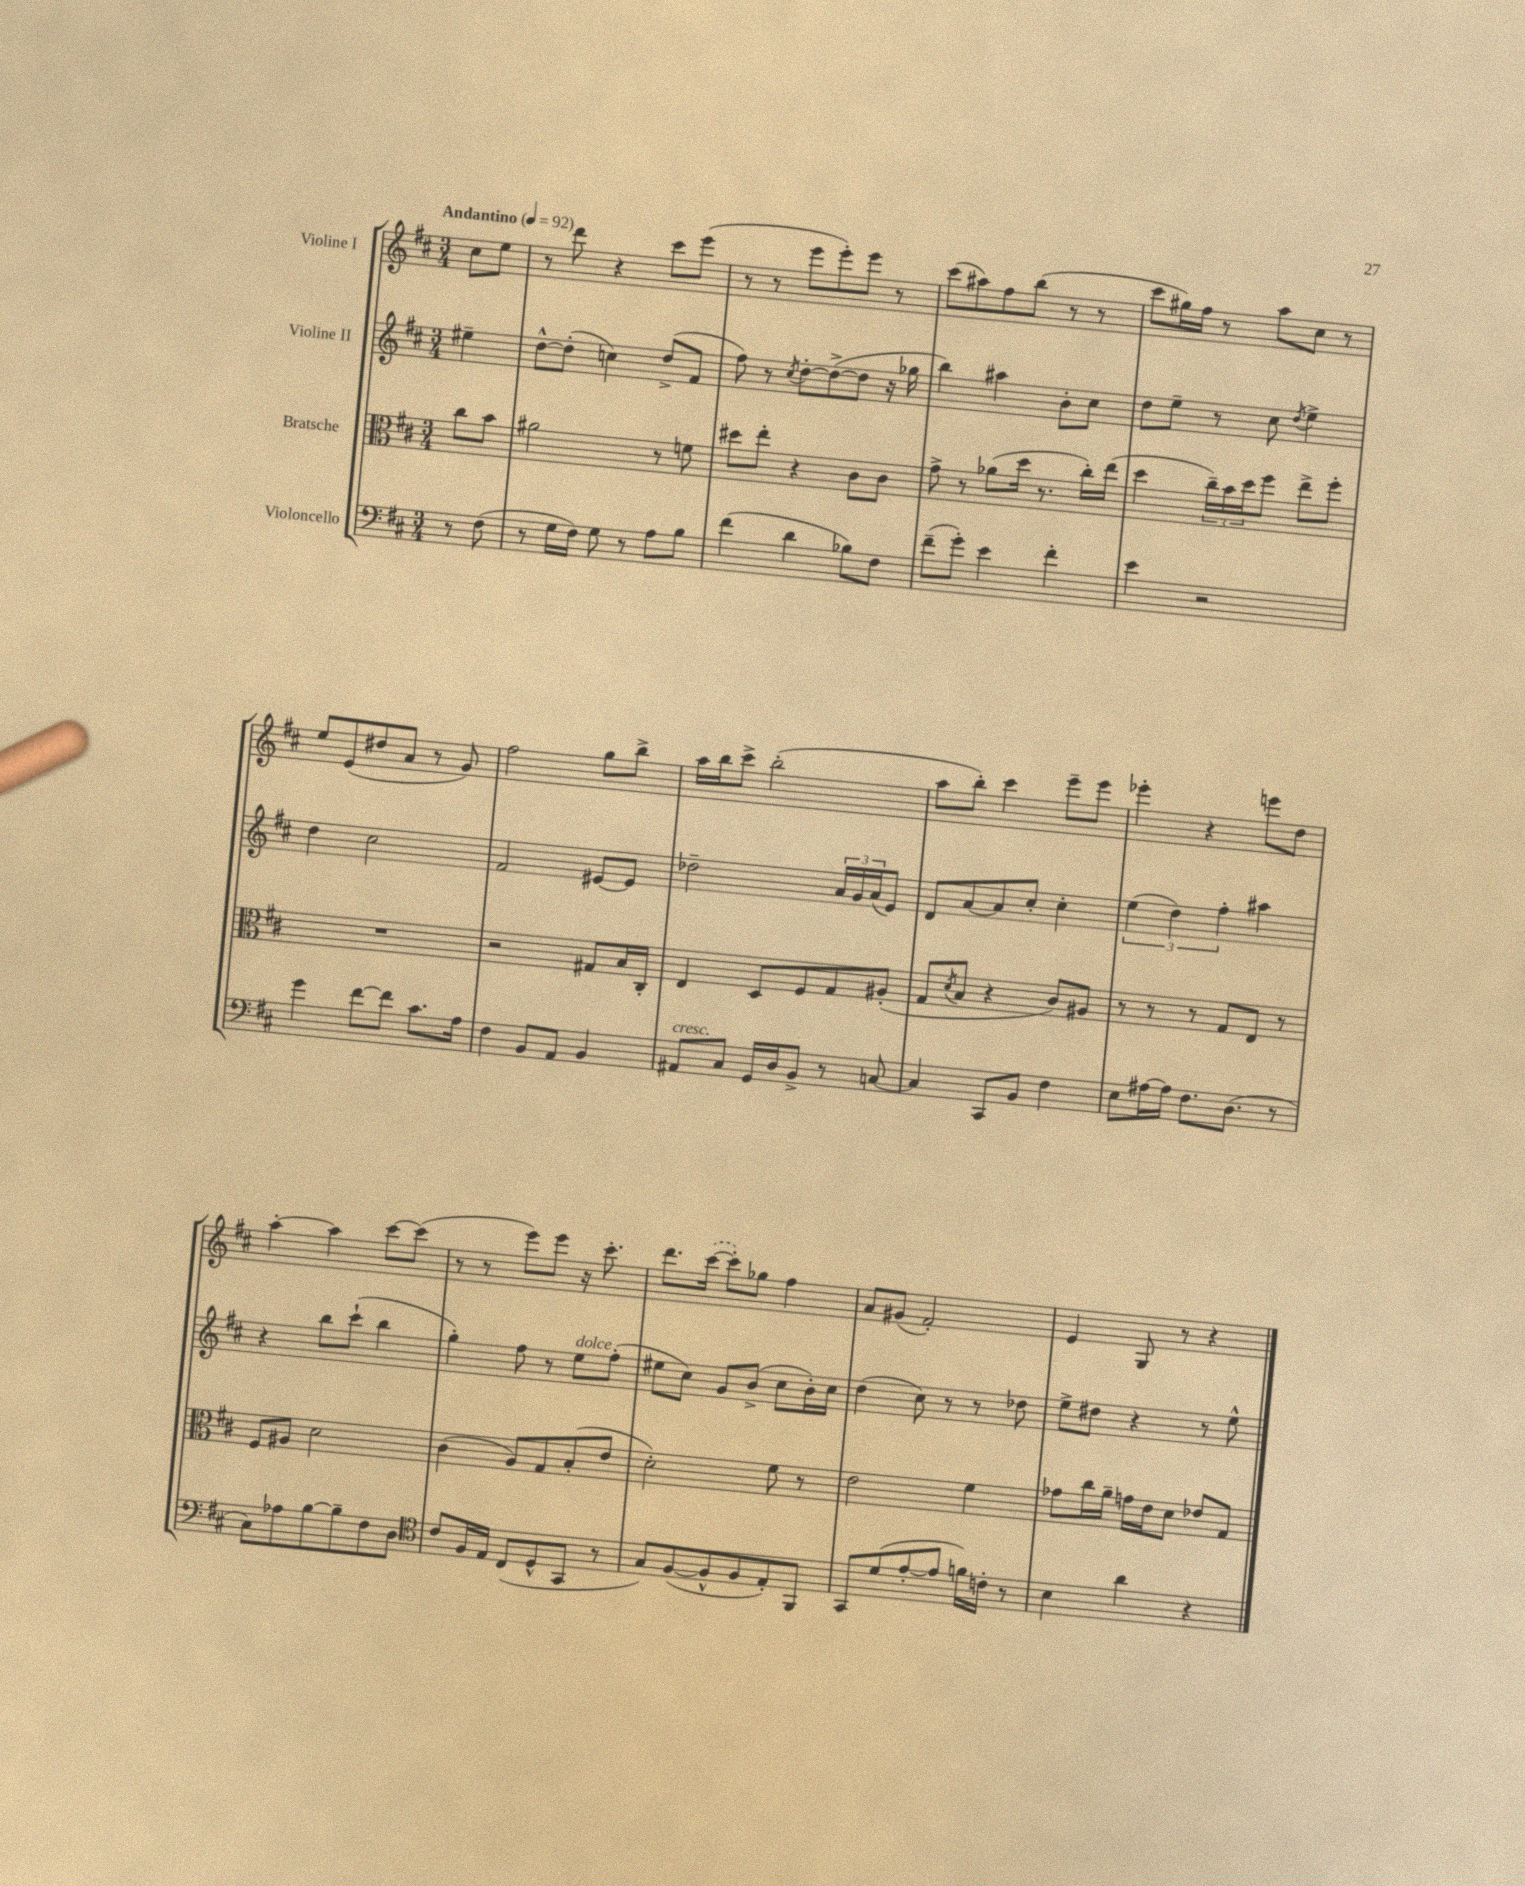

**kern	**kern	**kern	**kern
*staff4	*staff3	*staff2	*staff1
*clefF4	*clefC3	*clefG2	*clefG2
*k[f#c#]	*k[f#c#]	*k[f#c#]	*k[f#c#]
*M3/4	*M3/4	*M3/4	*M3/4
*MM92	*MM92	*MM92	*MM92
8r	8cc#	4ee#~	8cc#
(8F#	8b	.	8ee
=	=	=	=
8r	2a#	[8dd^^	8r
16G	.	(8dd']	8ddd
16F#)	.	.	.
8G	.	4cc)	4r
8r	.	.	.
8A	8r	(8dd^	8ccc#
8B	8f	8f#	(8eee
=	=	=	=
(4f#	8dd#	8ff#)	8r
.	8ee'	8r	8r
.	.	8qcc#	.
4d	4r	[8dd'	8eee
.	.	(8dd^_	8eee')
8B-)	8c#	8dd]	8eee
8F#	8c#	16r	8r
.	.	16gg-	.
=	=	=	=
(8f#~	8g^	4bb)	(8ccc#
8g')	8r	.	8aa#)
4e	(8a-	4aa#	8ff#
.	16dd	.	(8bb
.	8.r	.	.
4f#'	.	8b'	8r
.	16cc#')	8cc#	8r
.	(16ee	.	.
=	=	=	=
4e	4dd	8dd	8ccc#
.	.	8ee~	16gg#)
.	.	.	16ff#
2r	24cc#~)	8r	8r
.	24b	.	.
.	24dd	.	.
.	8ff#	8cc#	8aa
.	.	8qdd	.
.	8ee^	4ee^	8cc#
.	8ff#'	.	8r
=	=	=	=
4g	2.r	4dd	8ee
.	.	.	(8e
[8f#	.	2cc#	8dd#
8f#]	.	.	8a
8.c#	.	.	8r
.	.	.	8g)
16A	.	.	.
=	=	=	=
4F#	2r	2f#	2ff#
8BB	.	.	.
8AA	.	.	.
4BB	8G#	[8e#	8gg
.	16B	8e#]	8bb^
.	16C#'	.	.
=	=	=	=
8AA#	4E	2dd-~	16aa
.	.	.	16bb
8C#	.	.	8ccc#^
16GG	8D	.	(2bb'
16D	.	.	.
8BB^	8F#	.	.
8r	8G	24a	.
.	.	24g	.
.	.	(24a	.
[8C	(8A#'	8e)	.
=	=	=	=
4C]	8G	8d	8aa
.	8qd	.	.
.	8B	[8a	8bb')
8CC#	4r	8a]	4ccc#
8BB	.	8cc#'	.
4F#	8c#)	4cc#'	8eee~
.	8A#	.	8eee
=	=	=	=
8E	8r	(6ee	4eee-'
[16A#	8r	.	.
.	.	6dd)	.
16A#]	.	.	.
8.F#	8r	.	4r
.	.	6ff#'	.
.	8G	.	.
(8.D	.	.	.
.	8E	4aa#	8eee
8r	8r	.	8dd
=	=	=	=
8C#)	8F#	4r	[4aa'
8A-	8A#	.	.
[8B	2d	8bb	4aa]
8B~]	.	(8ccc#`	.
8F#	.	4bb	[8ccc#
8D	.	.	(8ccc#]
=	=	=	=
*clefC4	*	*	*
8c#	(4c#	4gg')	8r
16F#	.	.	8r
16E	.	.	.
(8C#	8A)	8ff#	8eee)
8D^^	8G	8r	8eee
8GG	(8B'	8ee	16r
.	.	.	8.ccc#'
8r	8e	(8ff#'	.
=	=	=	=
8G)	2d')	8ee#	8.ddd
([8F#	.	8cc#)	.
.	.	.	([16ccc#
8F#^^]	.	8g	8ccc#'])
8F#	.	(8b^	8gg-
8E')	8f#	8cc#	4ff#
8FF#	8r	16b')	.
.	.	16cc#	.
=	=	=	=
8GG	2e	(4dd	8a
(8d	.	.	(8g#
[8e'	.	8cc#)	2f#')
8e]	.	8r	.
16f)	4f#	8r	.
16c'	.	.	.
8r	.	8dd-	.
=	=	=	=
4B	8g-	8ee^	4e
.	16cc#	8dd#	.
.	16a~	.	.
4a	16g	4r	8G
.	16e	.	.
.	8d	.	8r
4r	8e-	8r	4r
.	8G	8ee^^	.
==	==	==	==
*-	*-	*-	*-
